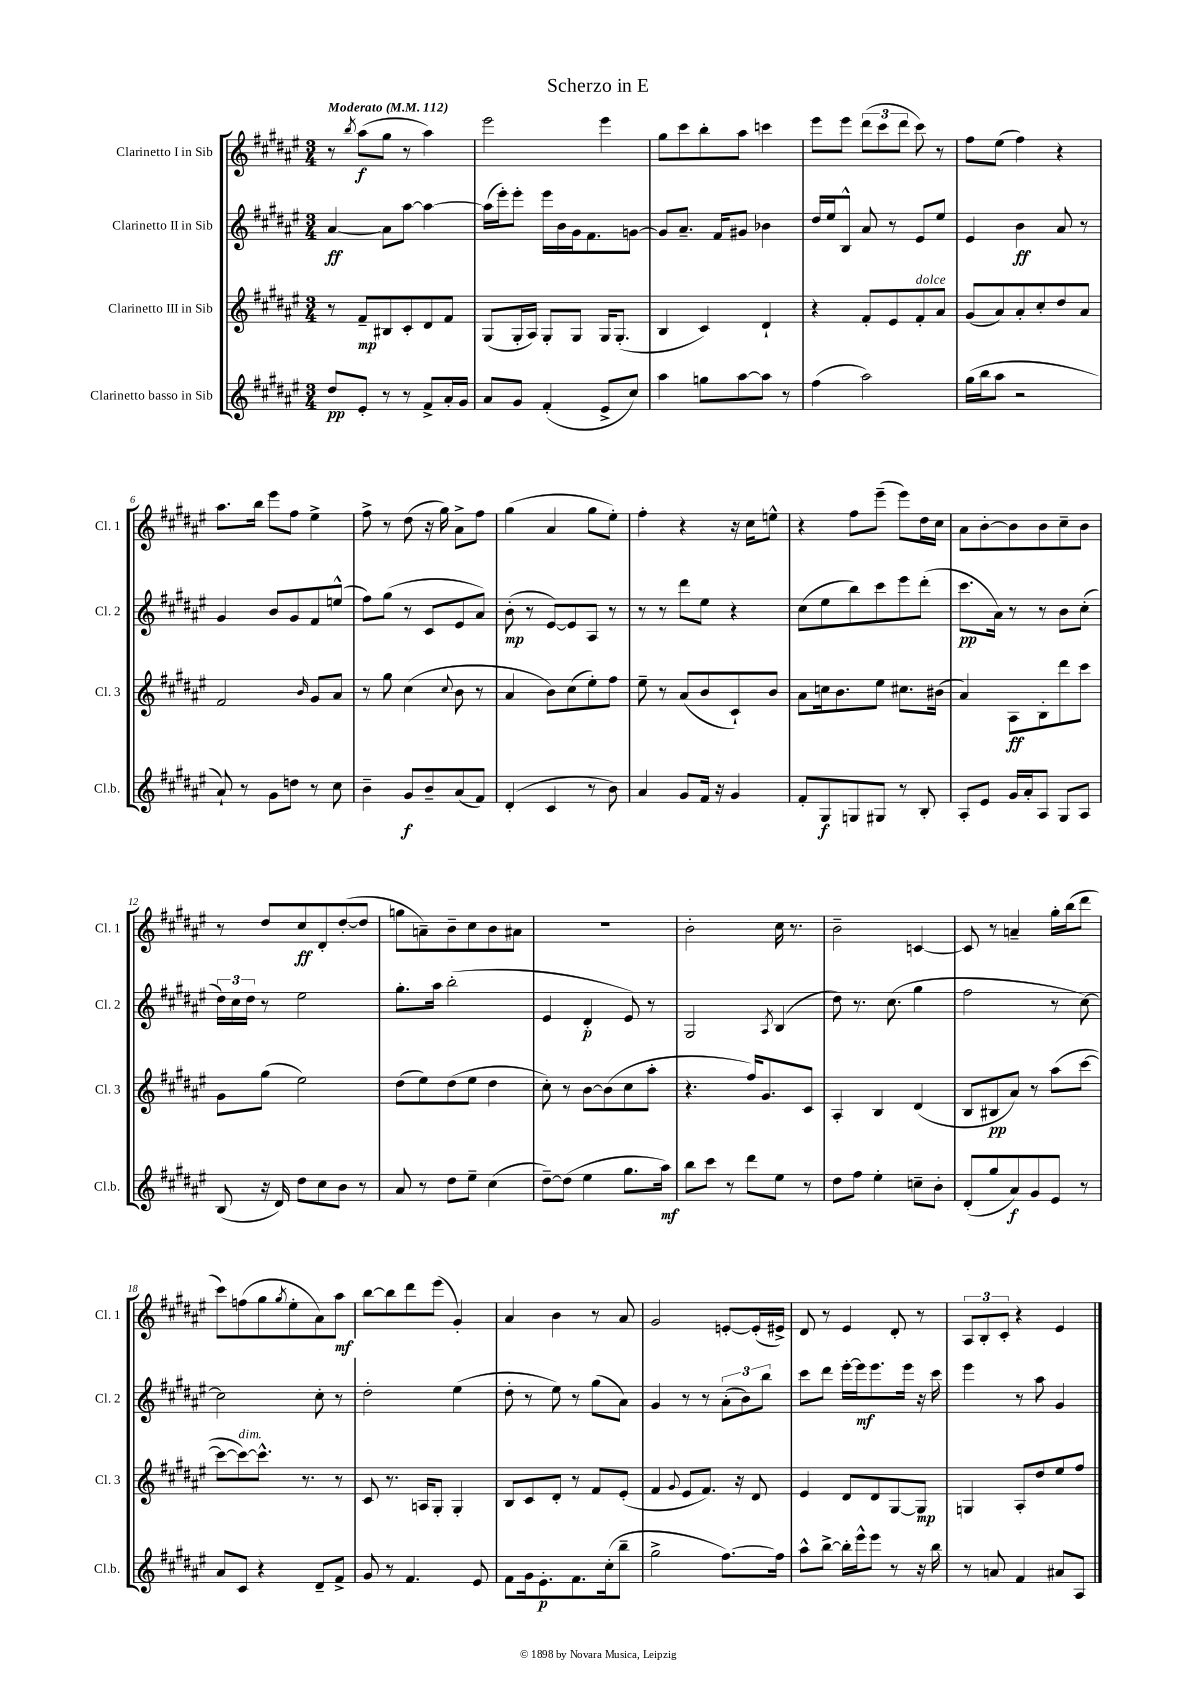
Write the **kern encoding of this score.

**kern	**dynam	**kern	**dynam	**kern	**dynam	**kern	**dynam
*part4	*part4	*part3	*part3	*part2	*part2	*part1	*part1
*staff4	*staff4	*staff3	*staff3	*staff2	*staff2	*staff1	*staff1
*I"Clarinetto basso in Sib	*	*I"Clarinetto III in Sib	*	*I"Clarinetto II in Sib	*	*I"Clarinetto I in Sib	*
*I'Cl.b.	*	*I'Cl. 3	*	*I'Cl. 2	*	*I'Cl. 1	*
*clefG2	*	*clefG2	*	*clefG2	*	*clefG2	*
*k[f#c#g#d#a#e#]	*	*k[f#c#g#d#a#e#]	*	*k[f#c#g#d#a#e#]	*	*k[f#c#g#d#a#e#]	*
*M3/4	*	*M3/4	*	*M3/4	*	*M3/4	*
*MM112	*	*MM112	*	*MM112	*	*MM112	*
=1	=1	=1	=1	=1	=1	=1	=1
!	!	!	!	!	!	!LO:TX:a:B:t=Moderato	!
8dd#/L	pp	8r	.	[4a#/	ff	8r	.
.	.	.	.	.	.	8qbb/	.
8e#'/J	.	8f#~/L	mp	.	.	(8aa#\L	f
8r	.	8B#X/	.	8a#\L]	.	8gg#\J	.
8r	.	8c#'/	.	[8aa#\J	.	8r	.
8f#^/L	.	8d#/	.	4aa#\_	.	4aa#\)	.
16a#'/L	.	8f#/J	.	.	.	.	.
16g#/JJ	.	.	.	.	.	.	.
=2	=2	=2	=2	=2	=2	=2	=2
8a#/L	.	(8G#/L	.	(16aa#\LL]	.	2eee#\	.
.	.	.	.	16eee#'\J)	.	.	.
8g#/J	.	16G#'/L	.	8eee#'\J	.	.	.
.	.	16A#/JJ)	.	.	.	.	.
(4f#'/	.	8G#'/L	.	16eee#\LL	.	.	.
.	.	.	.	16b\	.	.	.
.	.	8G#/J	.	16g#\J	.	.	.
.	.	.	.	8.f#\	.	.	.
8e#^/L	.	16G#/KL	.	.	.	4eee#\	.
.	.	(8.G#'/J	.	.	.	.	.
8cc#/J)	.	.	.	[8gn\J	.	.	.
=3	=3	=3	=3	=3	=3	=3	=3
4aa#\	.	4B/	.	8g/L]	.	8gg#\L	.
.	.	.	.	8.a#~/J	.	8ccc#\	.
8ggn\L	.	4c#/)	.	.	.	8bb'\	.
.	.	.	.	16f#/KL	.	.	.
[8aa#\	.	.	.	8g#X/J	.	8aa#\J	.
8aa#\J]	.	4d#`/	.	4b-X\	.	4cccn\	.
8r	.	.	.	.	.	.	.
=4	=4	=4	=4	=4	=4	=4	=4
(4ff#\	.	4r	.	16dd#/LL	.	8eee#\L	.
.	.	.	.	16ee#/J	.	.	.
.	.	.	.	8B^^/J	.	8eee#\J	.
2aa#\)	.	8f#'/L	.	8a#/	.	(12ddd#\L	.
.	.	.	.	.	.	12ccc#\	.
.	.	8e#/	.	8r	.	.	.
.	.	.	.	.	.	12ddd#\J	.
!	!	!LO:TX:a:i:t=dolce	!	!	!	!	!
.	.	8f#'/	.	8e#/L	.	8ccc#\)	.
.	.	8a#/J	.	8ee#/J	.	8r	.
=5	=5	=5	=5	=5	=5	=5	=5
(16gg#\LL	.	(8g#/L	.	4e#/	.	8ff#\L	.
16bb\J	.	.	.	.	.	.	.
8aa#\J	.	8a#/)	.	.	.	(8ee#\J	.
2r	.	8a#'/	.	4b\	ff	4ff#\)	.
.	.	8cc#'/	.	.	.	.	.
.	.	8dd#/	.	8a#/	.	4r	.
.	.	8a#/J	.	8r	.	.	.
!!LO:LB:g=z
=6	=6	=6	=6	=6	=6	=6	=6
8a#`/)	.	2f#/	.	4g#/	.	8.aa#\L	.
8r	.	.	.	.	.	.	.
.	.	.	.	.	.	16bb\Jk	.
8g#\L	.	.	.	8b/L	.	8eee#\L	.
8ddn\J	.	.	.	8g#/	.	8ff#\J	.
.	.	16qqb/	.	.	.	.	.
8r	.	8g#/L	.	8f#/	.	4ee#^\	.
8cc#\	.	8a#/J	.	(8een^^/J	.	.	.
=7	=7	=7	=7	=7	=7	=7	=7
4b~\	.	8r	.	8ff#\L)	.	8ff#^\	.
.	.	8gg#\	.	(8gg#\J	.	8r	.
8g#/L	f	(4cc#\	.	8r	.	(8dd#\	.
8b~/	.	.	.	8c#/L	.	16r	.
.	.	.	.	.	.	16gg#\)	.
.	.	8qqcc#/	.	.	.	.	.
(8a#/	.	8b\	.	8e#/	.	8a#^\L	.
8f#/J)	.	8r	.	8a#/J)	.	8ff#\J	.
=8	=8	=8	=8	=8	=8	=8	=8
(4d#'/	.	4a#/	.	(8b'\	mp	(4gg#\	.
.	.	.	.	8r	.	.	.
4c#/	.	8b\L)	.	[8e#/L)	.	4a#/	.
.	.	(8cc#\	.	8e#/]	.	.	.
8r	.	8ee#'\)	.	8A#/J	.	8gg#\L	.
8b\)	.	8ff#\J	.	8r	.	8ee#'\J)	.
=9	=9	=9	=9	=9	=9	=9	=9
4a#/	.	8ee#~\	.	8r	.	4ff#'\	.
.	.	8r	.	8r	.	.	.
8g#/L	.	(8a#/L	.	8ddd#\L	.	4r	.
16f#/Jk	.	8b/	.	8ee#\J	.	.	.
16r	.	.	.	.	.	.	.
4g#/	.	8c#`/)	.	4r	.	16r	.
.	.	.	.	.	.	16cc#\KL	.
.	.	8b/J	.	.	.	8een^^\J	.
=10	=10	=10	=10	=10	=10	=10	=10
8f#'/L	.	8a#\L	.	(8cc#\L	.	4r	.
8G#/	f	16ccn\k	.	8ee#\	.	.	.
.	.	8.b\	.	.	.	.	.
8Gn/	.	.	.	8bb\)	.	8ff#\L	.
8G#X/J	.	8ee#\J	.	8ccc#\	.	(8eee#~\J	.
8r	.	8.cc#X\L	.	8eee#\	.	8eee#\L)	.
8B'/	.	.	.	(8ddd#'\J	.	16dd#\L	.
.	.	(16b#X\Jk	.	.	.	16cc#\JJ	.
=11	=11	=11	=11	=11	=11	=11	=11
8A#'/L	.	4a#/)	.	8.ccc#\L	pp	8a#\L	.
8e#/J	.	.	.	.	.	[8b'\	.
.	.	.	.	16a#\Jk)	.	.	.
16g#/LL	.	8A#\L	ff	8r	.	8b\]	.
16a#'/J	.	.	.	.	.	.	.
8A#/J	.	8B'\	.	8r	.	8b\	.
8G#/L	.	8ddd#\	.	8b\L	.	8cc#~\	.
8A#/J	.	8ccc#\J	.	(8cc#'\J	.	8b\J	.
!!LO:LB:g=z
=12	=12	=12	=12	=12	=12	=12	=12
(8B/	.	8g#\L	.	24dd#\LL)	.	8r	.
.	.	.	.	24cc#\	.	.	.
.	.	.	.	24dd#\JJ	.	.	.
16r	.	(8gg#\J	.	8r	.	8dd#/L	.
16d#/)	.	.	.	.	.	.	.
8dd#\L	.	2ee#\)	.	2ee#\	.	8cc#/	ff
8cc#\	.	.	.	.	.	8d#'/	.
8b\J	.	.	.	.	.	([8dd#'/	.
8r	.	.	.	.	.	8dd#/J]	.
=13	=13	=13	=13	=13	=13	=13	=13
8a#/	.	(8dd#\L	.	8.gg#'\L	.	8ggn\L	.
8r	.	8ee#\)	.	.	.	8an~\)	.
.	.	.	.	16aa#\Jk	.	.	.
8dd#\L	.	(8dd#\	.	(2bb'\	.	8b~\	.
8ee#~\J	.	8ee#\J	.	.	.	8cc#\	.
(4cc#\	.	4dd#\	.	.	.	8b\	.
.	.	.	.	.	.	8a#X\J	.
=14	=14	=14	=14	=14	=14	=14	=14
[8dd#~\L)	.	8cc#'\)	.	4e#/	.	2.r	.
(8dd#\J]	.	8r	.	.	.	.	.
4ee#\	.	[8b\L	.	4d#'/	p	.	.
.	.	(8b\]	.	.	.	.	.
8.gg#\L	.	8cc#\	.	8e#/)	.	.	.
.	.	8aa#'\J	.	8r	.	.	.
16aa#\Jk)	mf	.	.	.	.	.	.
=15	=15	=15	=15	=15	=15	=15	=15
8bb\L	.	4.r	.	2G#/	.	2b'\	.
8ccc#\J	.	.	.	.	.	.	.
8r	.	.	.	.	.	.	.
8ddd#\L	.	16ff#/KL)	.	.	.	.	.
.	.	8.g#/	.	.	.	.	.
.	.	.	.	8qA#/	.	.	.
8ee#\J	.	.	.	(4B/	.	16cc#\	.
.	.	.	.	.	.	8.r	.
8r	.	8c#/J	.	.	.	.	.
=16	=16	=16	=16	=16	=16	=16	=16
8dd#\L	.	4A#'/	.	8dd#\)	.	2b~\	.
8ff#\J	.	.	.	8.r	.	.	.
4ee#'\	.	4B/	.	.	.	.	.
.	.	.	.	(8.cc#\	.	.	.
8ccn~\L	.	(4d#/	.	4gg#\	.	[4cn/	.
8b'\J	.	.	.	.	.	.	.
=17	=17	=17	=17	=17	=17	=17	=17
(8d#'/L	.	8B/L	.	2ff#\	.	8c/]	.
8gg#/	.	8B#X/	pp	.	.	8r	.
8a#/)	f	8a#/J)	.	.	.	4an~/	.
8g#/	.	8r	.	.	.	.	.
8e#/J	.	(8aa#\L	.	8r	.	16gg#'\LL	.
.	.	.	.	.	.	(16bb\J	.
8r	.	[8ccc#\J	.	[8cc#\)	.	8ddd#\J	.
!!LO:LB:g=z
=18	=18	=18	=18	=18	=18	=18	=18
8a#/L	.	8ccc#\L_	.	2cc#\]	.	8ccc#\L)	.
!	!	!LO:TX:a:i:t=dim.	!	!	!	!	!
8c#/J	.	8ccc#\_)	.	.	.	(8ffn\	.
4r	.	8.ccc#^^\J]	.	.	.	8gg#\	.
.	.	.	.	.	.	8qgg#/	.
.	.	.	.	.	.	8ee#'\	.
.	.	8.r	.	.	.	.	.
8d#~/L	.	.	.	8cc#'\	.	8a#\)	.
8f#^/J	.	8r	.	8r	.	8aa#\J	mf
=19	=19	=19	=19	=19	=19	=19	=19
8g#/	.	8c#/	.	2dd#'\	.	[8bb\L	.
8r	.	8.r	.	.	.	8bb\]	.
4.f#/	.	.	.	.	.	8ddd#\	.
.	.	16An/KL	.	.	.	.	.
.	.	8G#'/J	.	.	.	(8eee#\J	.
.	.	4G#'/	.	(4ee#\	.	4g#'/)	.
8e#/	.	.	.	.	.	.	.
=20	=20	=20	=20	=20	=20	=20	=20
8f#\L	.	8B/L	.	8dd#'\	.	4a#/	.
16g#\k	.	8c#/	.	8r	.	.	.
8.e#'\	p	.	.	.	.	.	.
.	.	8d#'/J	.	8ee#\)	.	4b\	.
8.f#\	.	8r	.	8r	.	.	.
.	.	8f#/L	.	(8gg#\L	.	8r	.
(16cc#'\k	.	.	.	.	.	.	.
8bb~\J	.	(8e#'/J	.	8a#\J)	.	8a#/	.
=21	=21	=21	=21	=21	=21	=21	=21
2gg#^\	.	4f#/	.	4g#/	.	2g#/	.
.	.	8qqg#/	.	.	.	.	.
.	.	8e#/L	.	8r	.	.	.
.	.	8.f#/J)	.	8r	.	.	.
[8.ff#\L)	.	.	.	(12a#'\L	.	[8en'/L	.
.	.	16r	.	.	.	.	.
.	.	.	.	12b\)	.	.	.
.	.	8d#/	.	.	.	(16e'/L]	.
.	.	.	.	12bb\J	.	.	.
16ff#\Jk]	.	.	.	.	.	16e#X^/JJ)	.
=22	=22	=22	=22	=22	=22	=22	=22
8aa#^^\L	.	4e#/	.	8ccc#\L	.	8d#/	.
[8bb^\J	.	.	.	8ddd#\J	.	8r	.
16bb'\LL]	.	8d#/L	.	[16eee#'\LL	.	4e#/	.
16eee#^^\J	.	.	.	16eee#\J]	mf	.	.
8eee#\J	.	8d#/	.	8.eee#\	.	.	.
8r	.	[8G#/	.	.	.	8d#'/	.
.	.	.	.	16eee#\Jk	.	.	.
16r	.	8G#/J]	mp	16r	.	8r	.
16bb\	.	.	.	16ccc#\	.	.	.
=23	=23	=23	=23	=23	=23	=23	=23
8r	.	4Gn/	.	4eee#\	.	12A#/L	.
.	.	.	.	.	.	12B'/	.
8an/	.	.	.	.	.	.	.
.	.	.	.	.	.	12c#'/J	.
4f#/	.	8A#'/L	.	8r	.	4r	.
.	.	8dd#/	.	8aa#\	.	.	.
8a#X/L	.	8ee#/	.	4g#/	.	4e#/	.
8A#/J	.	8ff#/J	.	.	.	.	.
==	==	==	==	==	==	==	==
*-	*-	*-	*-	*-	*-	*-	*-
